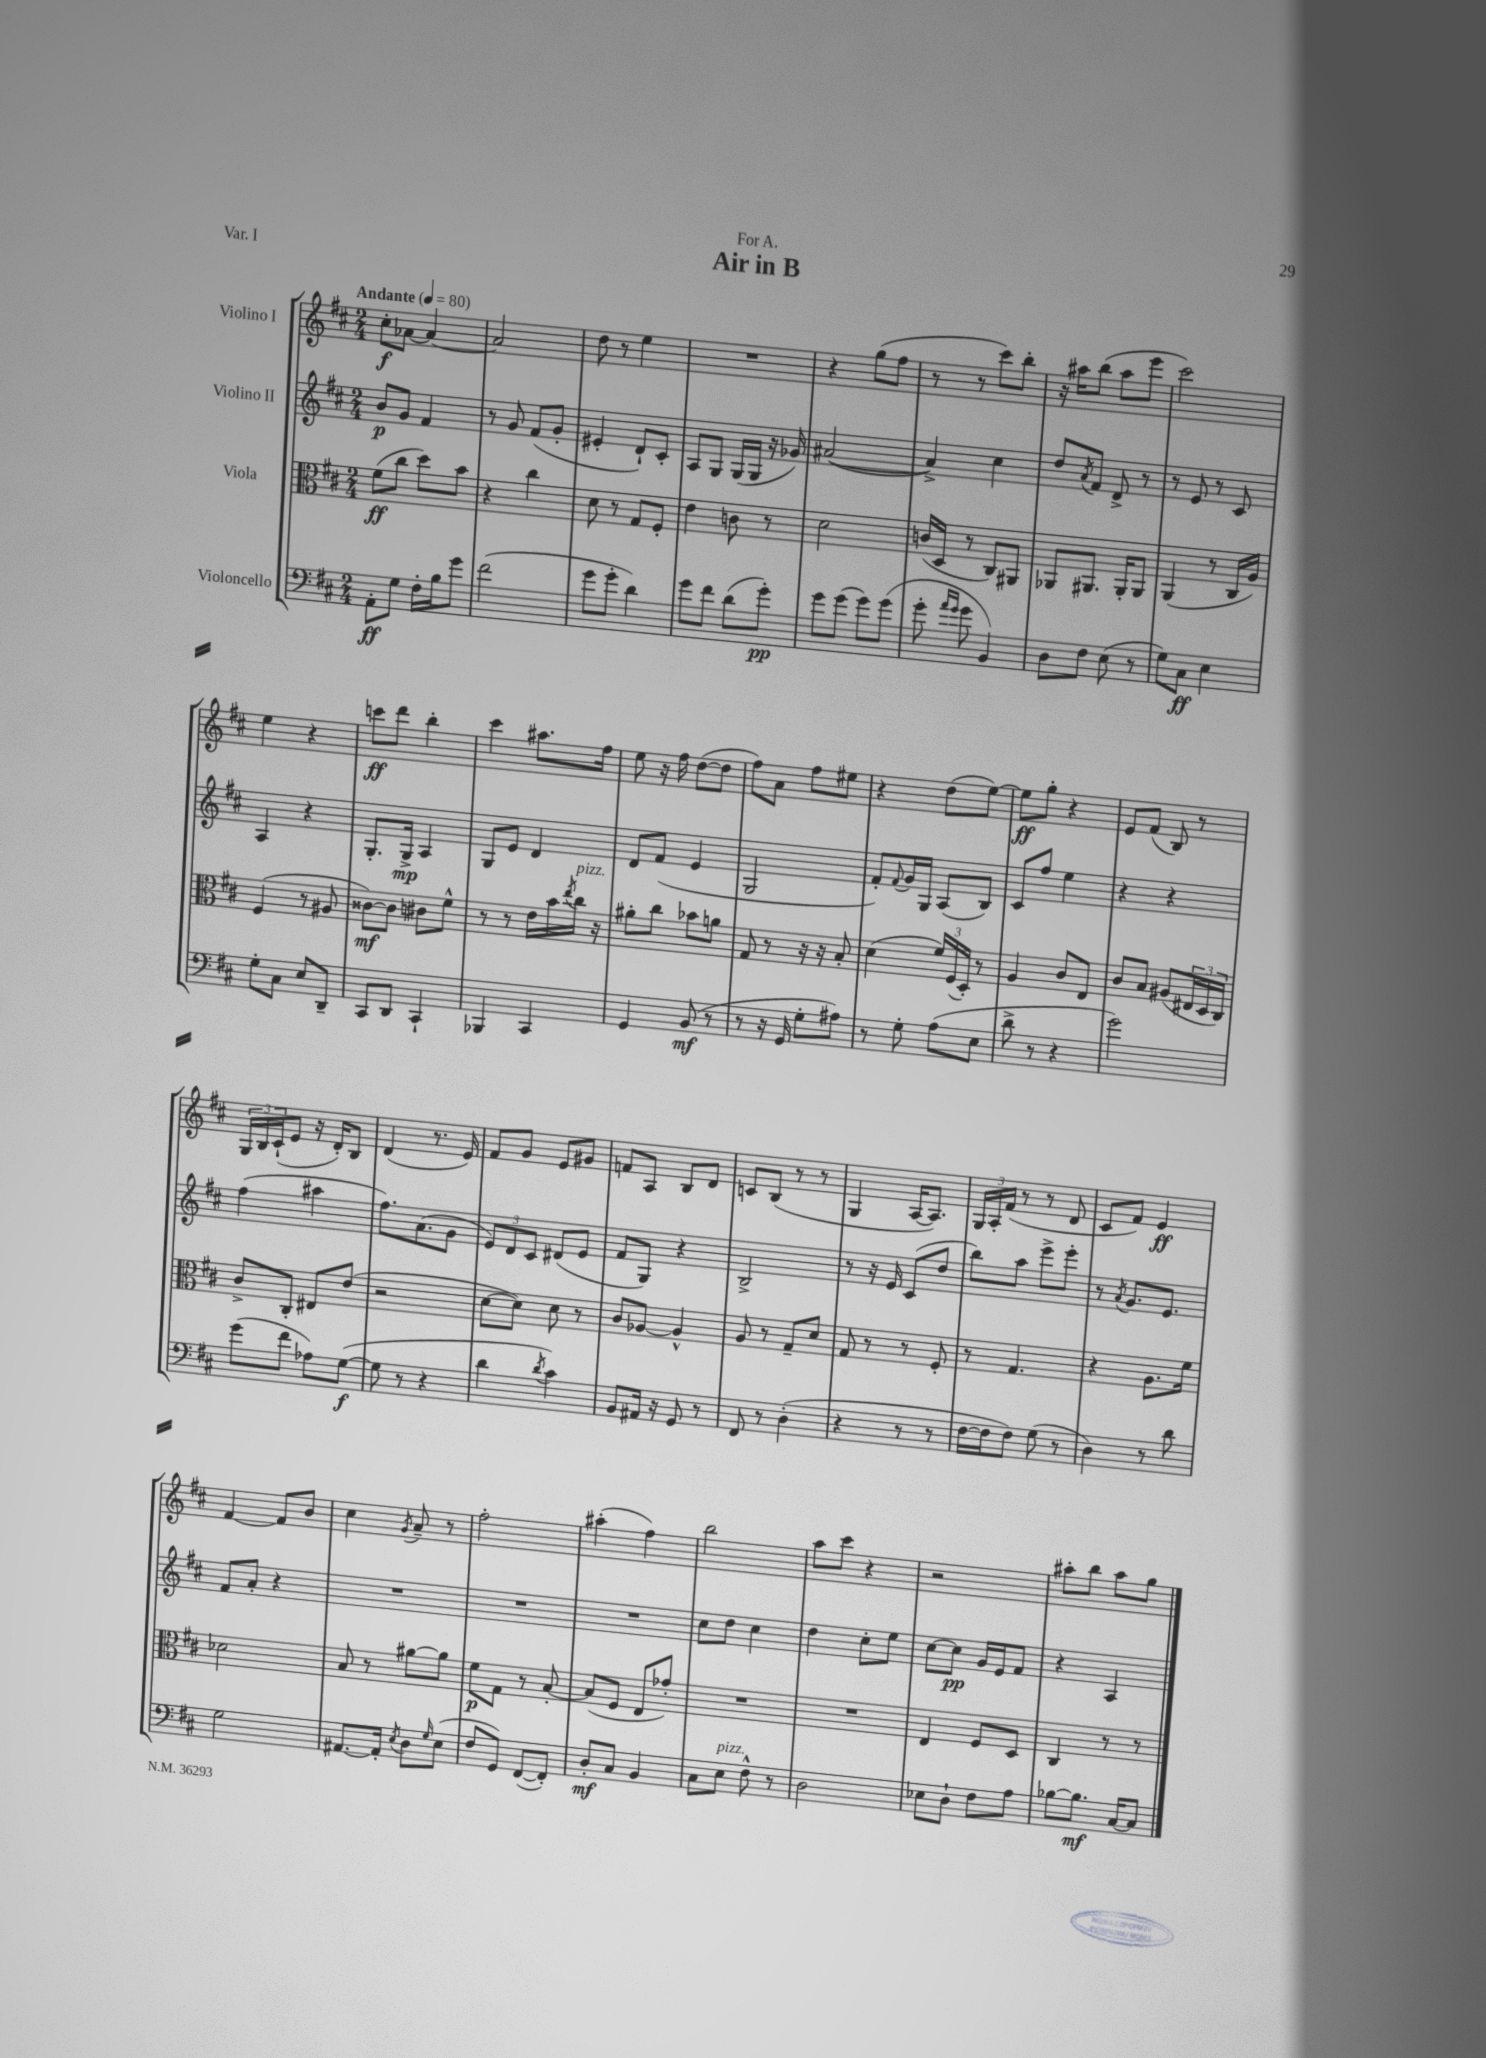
\header { title = "Air in B" dedication = "For A." piece = "Var. I" }
<<
\new StaffGroup <<
\new Staff = "s0" \with { instrumentName = "Violino I" } {
    \clef treble \key d \major \numericTimeSignature \time 2/4 \tempo "Andante" 4 = 80
    cis''8-.\f aes'8~ aes'4~ |
    aes'2 |
    d''8 r8 e''4 |
    R2 |
    r4 g''8( fis''8 |
    r8 r8 cis'''8) b''8-. |
    r16 ais''16 b''8( ais''8 e'''8 |
    cis'''2) |
    e''4 r4 |
    c'''8\ff d'''8 b''4-. |
    cis'''4 ais''8. fis''16 |
    e''8 r16 fis''16 d''8~( d''8 |
    fis''8) a'8 fis''8 eis''8 |
    r4 d''8( e''8~) |
    e''8\ff g''8-. r4 |
    e'8 fis'8( b8) r8 |
    \tuplet 3/2 { g16 b16 cis'16-!( } e'8 r16 d'16-.) b8 |
    d'4( r8. e'16) |
    fis'8 g'8 e'8 gis'8 |
    f'8 a8 b8 d'8 |
    c'8 b8( r8 r8 |
    g4 a16~ a8.) |
    \tuplet 3/2 { g16 a16-. fis'16( } r8 r8 d'8 |
    cis'8 fis'8) e'4\ff |
    fis'4~ fis'8 b'8 |
    cis''4 \acciaccatura { g'8 } a'8-- r8 |
    fis''2-. |
    ais''4-.( fis''4) |
    b''2 |
    a''8 cis'''8 r4 |
    r2 |
    ais''8-. b''8 ais''8 g''8 \bar "|." |
}
\new Staff = "s1" \with { instrumentName = "Violino II" } {
    \clef treble \key d \major \numericTimeSignature \time 2/4
    b'8\p g'8 fis'4 |
    r8 g'8 fis'8( g'8-. |
    eis'4-. d'8-!) cis'8-. |
    a8 g8 g16( g16 r16 ges'16) |
    ais'2~( |
    ais'4->) cis''4 |
    d''8 \acciaccatura { a'8 } fis'8 d'8-> r8 |
    r8 e'8 r8 cis'8 |
    a4 r4 |
    g8.-. g16->\mp a4 |
    g8 e'8 d'4 |
    d'8 fis'8( e'4 |
    g2 |
    fis'8-.) \appoggiatura { fis'8 } g'16 g16 a8( b8) |
    cis'8 fis''8 e''4 |
    r4 r4 |
    fis''4( ais''4 |
    fis''8.) a'8.( g'8 |
    \tuplet 3/2 { e'8) d'8 cis'8 } dis'8( e'8 |
    fis'8 g8) r4 |
    b2-> |
    r8 r16 e'16 cis'8( d''8 |
    b''8) a''8 e'''8-> e'''8-. |
    r8 \acciaccatura { a'8 } g'8. e'8. |
    fis'8 a'8-. r4 |
    R2 |
    R2 |
    R2 |
    cis''8 d''8 cis''4 |
    d''4 cis''8-. e''8 |
    cis''8~ cis''8\pp g'16 e'16 fis'8 |
    r4 a4 \bar "|." |
}
\new Staff = "s2" \with { instrumentName = "Viola" } {
    \clef alto \key d \major \numericTimeSignature \time 2/4
    fis'8\ff( cis''8 d''8) b'8 |
    r4 cis''4 |
    d'8 r8 g8 fis8-. |
    e'4 c'8 r8 |
    d'2 |
    c'16( d16 r8 cis8) ais,8 |
    aes,8 ais,8. ais,16-. ais,8 |
    a,4( r8 cis16 a16) |
    fis4( r8 ais8 |
    cisis'8~\mf) cisis'8 cis'8 fis'8-^ |
    r8 r8 e'16 b'16 \acciaccatura { e''8 } cis''16^\markup { \italic "pizz." } r16 |
    ais'8-. cis''8 bes'8 a'8 |
    g8 r8 r16 r16 b8-. |
    d'4( \tuplet 3/2 { fis'16) fis16( d16-.) } r8 |
    a4 cis'8 e8 |
    cis'8 b8 ais8( \tuplet 3/2 { eis16 d16 cis16) } |
    cis'8-> cis8-. eis8 e'8( |
    r2 |
    d'8~ d'8) d'8 r8 |
    cis'8 aes8~ aes4-^ |
    a8 r8 g8-- d'8 |
    g8 r8 r8 fis8-. |
    r8 g4. |
    r4 a8. fis'16 |
    des'2 |
    b8 r8 ais'8~ ais'8 |
    fis'8\p g8 r8 b8~-. |
    b8( fis8 e8 ges'8-.) |
    R2 |
    R2 |
    e4 fis8 d8 |
    cis4 r8 r8 \bar "|." |
}
\new Staff = "s3" \with { instrumentName = "Violoncello" } {
    \clef bass \key d \major \numericTimeSignature \time 2/4
    a,8-.\ff g8 fis16-. b16 g'8 |
    fis'2( |
    g'8 g'8-. d'4) |
    g'8 fis'8 d'8( g'8-.\pp) |
    g'8 g'8( g'8) g'8( |
    g'8-. \grace { a'16 g'16 } g'8 b,4) |
    d8 fis8 e8( r8 |
    g8) cis8\ff e4 |
    g8-. cis8 e8 d,8-- |
    cis,8 d,8 cis,4-! |
    bes,,4 cis,4 |
    g,4 b,8\mf( r8 |
    r8 r16 g,16 g8-. ais8) |
    r8 g8-. a8( e8 |
    d'8-> r8 r4 |
    g'2) |
    g'8( fis'8 aes8) g8~\f( |
    g8 r8 r4 |
    d'4 \acciaccatura { d'8 } cis'4) |
    b,8 ais,16 r16 g,8 r8 |
    fis,8 r8 d4-.( |
    r4 r8 r8 |
    fis16~ fis16 fis8) g8( r8 |
    d4) r8 d'8 |
    g2 |
    ais,8.~ ais,16-. \acciaccatura { e8 } d8 \grace { g16 } e8( |
    fis8 g,8) fis,8~( fis,8-.) |
    d8-.\mf cis8 b,4 |
    cis8 e8^\markup { \italic "pizz." } fis8-^ r8 |
    d2 |
    ees8 d8-! fis8 a8 |
    bes8~ bes8.\mf cis16~ cis8 \bar "|." |
}
>>
>>
\layout { \context { \Score \remove "Bar_number_engraver" } }
